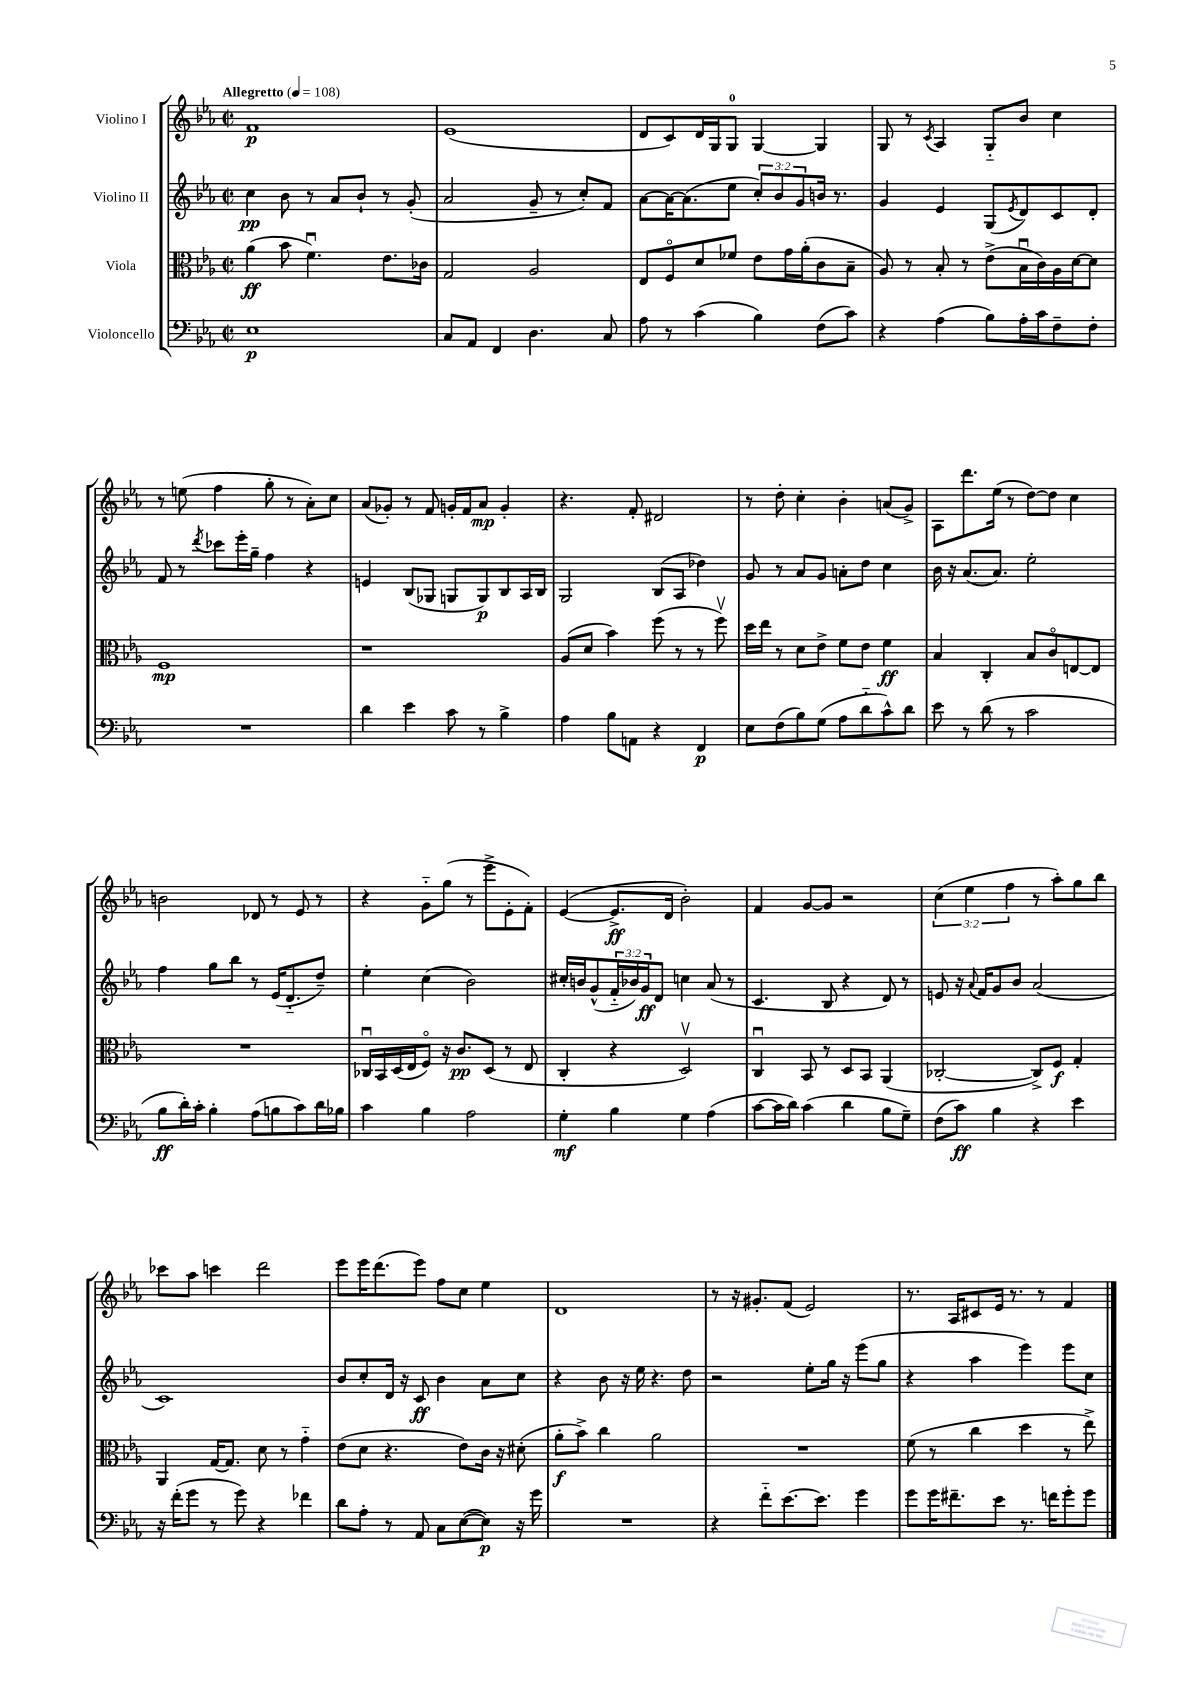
<<
\new StaffGroup <<
\new Staff = "s0" \with { instrumentName = "Violino I" } {
    \clef treble \key ees \major \defaultTimeSignature \time 2/2 \override Staff.TupletNumber.text = #tuplet-number::calc-fraction-text \tempo "Allegretto" 4 = 108
    f'1\p |
    ees'1( |
    d'8 c'8) d'16 g16 g8-0 g4~ g4 |
    g8 r8 \acciaccatura { c'8 } aes4 g8-_ bes'8 c''4 |
    r8 e''8( f''4 g''8-. r8 aes'8-.) c''8 |
    aes'8( ges'8-.) r8 f'8 g'16-. f'16 aes'8\mp g'4-. |
    r4. f'8-. dis'2 |
    r8 d''8-. c''4-. bes'4-. a'8( g'8->) |
    aes8 d'''8. ees''16( r8 d''8~) d''8 c''4 |
    b'2 des'8 r8 ees'8 r8 |
    r4 g'8-_ g''8( r8 ees'''8-> ees'8-. f'8-.) |
    ees'4~( ees'8.->\ff d'16 bes'2-.) |
    f'4 g'8~ g'8 r2 |
    \tuplet 3/2 { c''4( ees''4 f''4 } r8 aes''8-.) g''8 bes''8 |
    ces'''8 aes''8 c'''4 d'''2 |
    ees'''8 ees'''16 d'''8.( ees'''8) f''8 c''8 ees''4 |
    d'1 |
    r8 r16 gis'8.-. f'8( ees'2) |
    r8. aes16 cis'8 ees'16 r8. r8 f'4 \bar "|." |
}
\new Staff = "s1" \with { instrumentName = "Violino II" } {
    \clef treble \key ees \major \defaultTimeSignature \time 2/2 \override Staff.TupletNumber.text = #tuplet-number::calc-fraction-text
    c''4\pp bes'8 r8 aes'8 bes'8-! r8 g'8-.( |
    aes'2 g'8-- r8 c''8-.) f'8 |
    aes'8~ aes'16~ aes'8.( ees''8 \tuplet 3/2 { c''8-.) bes'8 g'8 } b'16 r8. |
    g'4 ees'4 g8( \acciaccatura { ees'8 } d'8) c'8 d'8-. |
    f'8 r8 \acciaccatura { d'''8 } ces'''8 ees'''16-. g''16-- f''4 r4 |
    e'4 bes8( ges8 g8 g8\p) bes8 aes16 bes16 |
    g2 bes8( aes8 des''4) |
    g'8 r8 aes'8 g'8 a'8-. d''8 c''4 |
    bes'16 r16 aes'8.( aes'8.) ees''2-. |
    f''4 g''8 bes''8 r8 ees'16( d'8.-_ d''8--) |
    ees''4-. c''4( bes'2) |
    cis''16-. b'16 g'8-^( \tuplet 3/2 { f'16-_ bes'16) g'16\ff } d'8 c''4 aes'8( r8 |
    c'4. bes8 r4 d'8) r8 |
    e'8 r16 \appoggiatura { aes'8 } f'16 g'8 bes'8 aes'2( |
    c'1) |
    bes'8 c''8-. d'16 r16 c'8\ff bes'4 aes'8 c''8 |
    r4 bes'8 r16 ees''16 r4. d''8 |
    r2 ees''8-. g''16 r16 ees'''8( g''8 |
    r4 aes''4 ees'''4) ees'''8 c''8 \bar "|." |
}
\new Staff = "s2" \with { instrumentName = "Viola" } {
    \clef alto \key ees \major \defaultTimeSignature \time 2/2
    aes'4\ff( bes'8 f'4.\downbow) ees'8. ces'16 |
    g2 aes2 |
    ees8 f8\flageolet d'8 fes'8 ees'8 g'16 aes'16-.( c'8 bes8-- |
    aes8) r8 bes8-. r8 ees'8->( bes16\downbow c'16) aes16 d'16~ d'8 |
    f1\mp |
    r1 |
    aes8( d'8 bes'4) f''8( r8 r8 f''8\upbow) |
    d''16 ees''16 r8 d'8 ees'8-> f'8 ees'8 f'4\ff |
    bes4 c4-. bes8 c'8\flageolet e8~ e8 |
    R1 |
    ces16\downbow bes,16 d16( ees16 f8\flageolet) r16 c'8.\pp d8( r8 ees8 |
    c4-. r4 d2\upbow) |
    c4\downbow bes,8 r8 d8 bes,8 aes,4( |
    ces2~-. ces8->) f8\f g4-. |
    aes,4 g16~ g8. d'8 r8 g'4-_ |
    ees'8( d'8 r4. ees'8) c'16 r16 dis'8-.( |
    aes'8-.\f bes'8->) c''4 aes'2 |
    R1 |
    f'8( r8 c''4 d''4 r8 ees''8->) \bar "|." |
}
\new Staff = "s3" \with { instrumentName = "Violoncello" } {
    \clef bass \key ees \major \defaultTimeSignature \time 2/2
    ees1\p |
    c8 aes,8 f,4 d4. c8 |
    aes8 r8 c'4( bes4) f8( c'8) |
    r4 aes4( bes8) aes16-. c'16 f8-- f8-. |
    R1 |
    d'4 ees'4 c'8 r8 bes4-> |
    aes4 bes8 a,8 r4 f,4\p |
    ees8 f8( bes8) g8( aes8 d'8-_ c'8-^) d'8 |
    ees'8 r8 d'8( r8 c'2 |
    bes8\ff d'16-.) c'16-. bes4-. aes8( b8 c'8) d'16 bes16 |
    c'4 bes4 aes2 |
    g4-.\mf bes4 g4 aes4( |
    c'8~ c'16 d'16) c'4( d'4 bes8 g8--) |
    f8( c'8\ff) bes4 r4 ees'4 |
    r16 f'16-.( g'8 r8 g'8) r4 fes'4 |
    d'8 aes8-. r8 aes,8 c8 ees8~( ees8\p) r16 g'16 |
    R1 |
    r4 f'8-_ ees'8.~ ees'8. g'4 |
    g'8 g'16 fis'8.-- ees'8 r8. f'16 g'8-. g'8 \bar "|." |
}
>>
>>
\layout { \context { \Score \remove "Bar_number_engraver" } }
